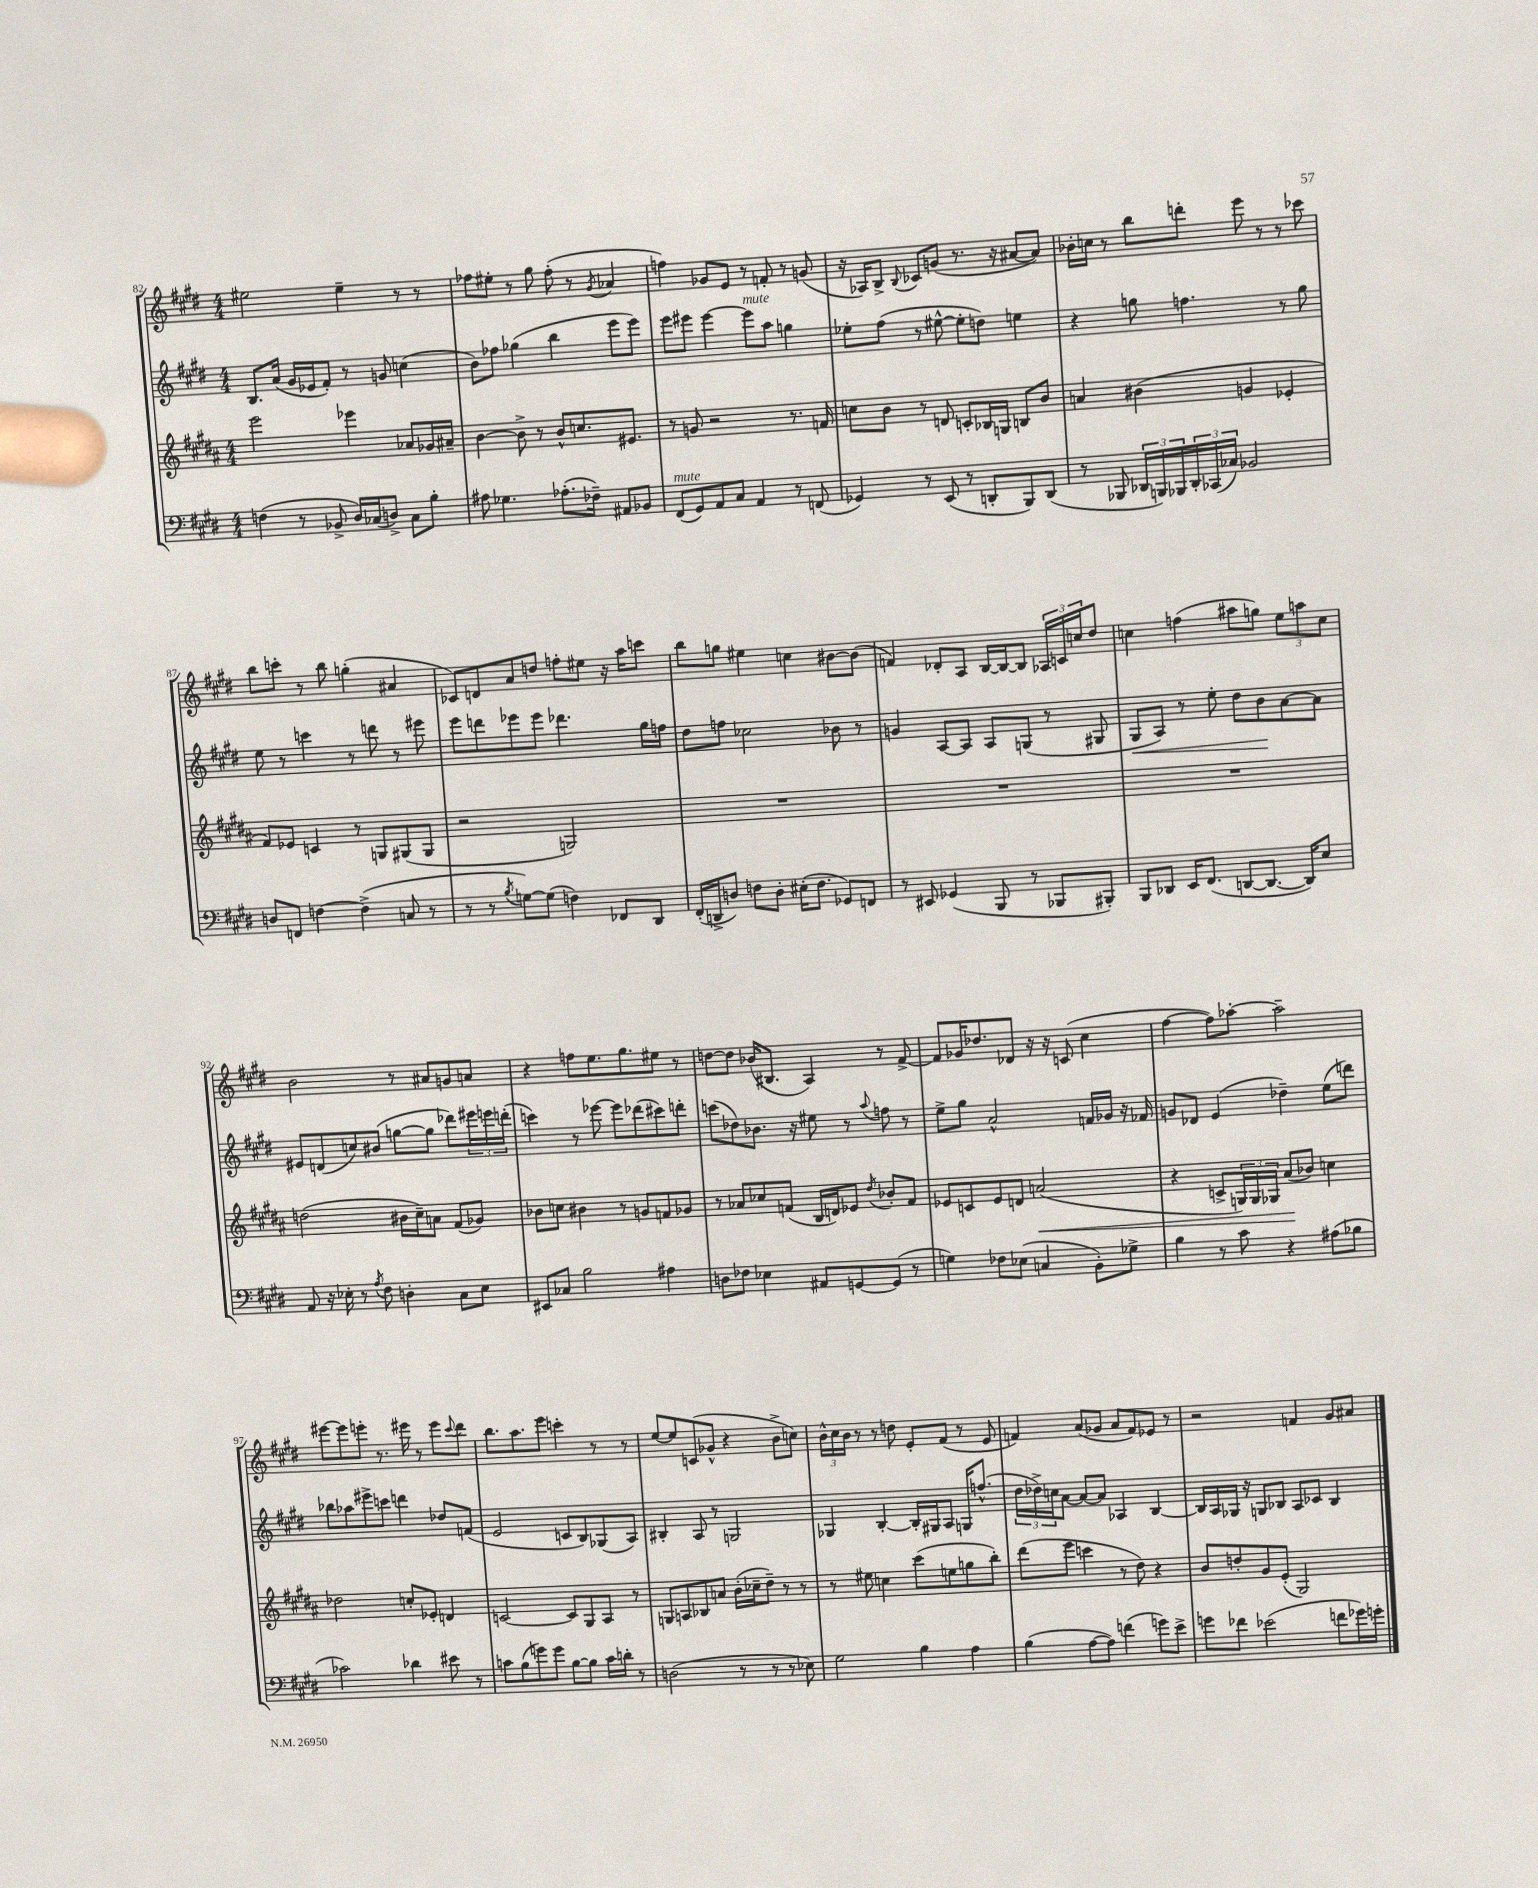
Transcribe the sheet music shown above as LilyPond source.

<<
\new StaffGroup <<
\new Staff = "s0" {
    \clef treble \key e \major \numericTimeSignature \time 4/4
    eis''2 eis''4-- r8 r8 |
    fes''8 eis''8-. r8 gis''8 fes''8-.( r8 \acciaccatura { gis'8 } aes'4 |
    f''4) ges'8 e'8 r8 f'8-. r8 g'8( |
    r16 aes16) b8-> \appoggiatura { b8 } ces'8 g'8( r8. r16 ais'8~ ais'8) |
    bes'16-. c''16 r8 b''8 d'''8-. e'''8 r8 r8 ces'''8 |
    b''8 c'''8-. r8 b''8 g''4-.( ais'4 |
    ces'8) d'8 a'8 d''8 f''8-. eis''8 r16 a''16 c'''8 |
    b''8 g''8 eis''4 c''4 bis'8~ bis'8( |
    f'4) des'8-. a8 b16~ b16~ b8 \tuplet 3/2 { aes16 c'16 c''16 } dis''8 |
    c''4 f''4( ais''8 g''8) \tuplet 3/2 { e''8 a''8 c''8 } |
    b'2 r8 ais'8 g'8 a'8 |
    r4 f''8 e''8. gis''8. eis''8 r8 |
    d''8~ d''8 bes'16( bis8. a4) r8 fis'8~-> |
    fis'8 ges'16 des''8. des'8 r16 r16 c'8( cis''4 |
    fis''4~ fis''8) aes''8~-. aes''2-- |
    eis'''8~ eis'''8 e'''8-. r8. eis'''16 r8 eis'''8 \appoggiatura { cis'''8 } dis'''8 |
    b''8. a''8. e'''8 c'''4-. r8 r8 |
    e''8~ e''8 c'8( ges'8-^ r4 b'8-> c''8) |
    \tuplet 3/2 { b'16-^ cis''16 b'16 } r8 r8 d''8 e'8-. fis'8( r8 e'8 |
    f'4) a'8( ges'8 a'8 f'8) ees'8 r8 |
    r2 f'4 gis'8 ais'8 \bar "|." |
}
\new Staff = "s1" {
    \clef treble \key e \major \numericTimeSignature \time 4/4
    b8. a'16( gis'16 ees'16 fis'8-.) r8 g'8 c''4( |
    b'8) fes''8 ges''4( b''4 e'''8 e'''8) |
    e'''8 eis'''8 eis'''4~ eis'''8^\markup { \italic "mute" } a''8 g''4 |
    ees''8-. fis''8( r8 eis''8~-^ eis''8-. d''8) e''4 |
    r4 g''8 f''4. r8 g''8 |
    e''8 r8 c'''4 r8 d'''8 r8 eis'''8 |
    e'''8 d'''8 ees'''8 ees'''8 des'''4. gis''16 f''16 |
    dis''8 f''8 ces''2 bes'8 r8 |
    g'4 a8~ a8 a8 g8( r8 gis8 |
    gis8\< a8) r8 e''8-. dis''8 b'8\! a'8~ a'8 |
    eis'8 d'8( c''8) bis'8( g''8~ g''8 des'''8) \tuplet 3/2 { eis'''16 e'''16 d'''16-.( } |
    c'''4) r8 ees'''8~ ees'''8 des'''8( cis'''8) d'''8-. |
    c'''8( des''8) bes'8. r16 eis''8 r8 \appoggiatura { a''8 } f''8 r8 |
    e''8-> gis''8 a'2-^ f'16 ges'16 r16 fes'16 |
    g'8 des'8 e'4( des''4--) e''8( d'''8) |
    bes''8 aes''8 eis'''8-> c'''8 d'''4 des''8 f'8( |
    e'2 c'8 b8) ges8( a8) |
    bis4-. a8 r8 g2 |
    ges4 b4~-. b16-. gis16 a8 g16 f''8.-^( |
    \tuplet 3/2 { dis''16 des''16->) c''16 } a'8~ a'8~ a'8 aes4 b4~ |
    b16 a16 ges16 r16 g8 bes8 a8 ces'8 bes4 \bar "|." |
}
\new Staff = "s2" {
    \clef treble \key b \major \numericTimeSignature \time 4/4
    e'''2 ees'''4 aes'8 ges'16 ais'16-- |
    b'4~ b'8-> r8 b'8-^ c''8. eis'8. |
    r8 g'8 r2 r8. f'16 |
    c''8 b'8 r8 d'8 c'8-. bes16 g16 b8 b'8 |
    a'4 bis'4( g'4 ees'4-. |
    fis'8) ees'8 c'4 r8 g8 gis8( gis8 |
    r2 g2) |
    R1 |
    R1 |
    R1 |
    d''2( bis'16 cis''16--) a'8 fis'8( ges'8) |
    bes'8 c''8 bis'4 r8 g'8 f'8 ges'8 |
    r8 aes'8 ces''8 f'8( b16 d'16) ees'8 \acciaccatura { dis''8 } bes'8-. f'8 |
    ees'8 c'8 ees'8 d'8 a'2\<( |
    r4 c'8-> \tuplet 3/2 { g16) g16 ges16 } ais'8\!( bes'8) c''4 |
    des''2 c''8-. ees'8-. d'4 |
    c'2~ c'8 gis8 ais8 r8 |
    g8 a8 bes8 a'8 b'16-.( ces''16-- dis''8--) r8 r8 |
    r8 eis''8 c''4 cis'''8( e''8 g''8 b''8-.) |
    dis'''8( e'''8 c'''4 r8 dis''8) r4 |
    b'8 d''8-. gis'8 e'8-.( gis2) \bar "|." |
}
\new Staff = "s3" {
    \clef bass \key e \major \numericTimeSignature \time 4/4
    f4( r8 bes,8-> dis16) ces16( d8->) ces8 b8-. |
    ais8 ges4. aes8.-.( fes16--) ais,8 bes,8 |
    fis,8^\markup { \italic "mute" }( gis,8) a,8 cis8 a,4 r8 f,8( |
    ges,4) r8 e,8( r8 d,8-. b,,8) d,8( |
    r8 bes,,8 \tuplet 3/2 { des,16 b,,16) bes,,16 } \tuplet 3/2 { des,16-. ces,16( ces16) } bes,2 |
    d8 f,8 f4~ f4->( c8 r8 |
    r8 r8 \acciaccatura { b8 } g8~) g8( f4) fes,8 dis,8 |
    fis,16-.( d,16-> d8) f8 d8-. eis16-.( f8. ges,8) f,8 |
    r8 eis,8 ges,4( b,,8 r8 bes,,8 bis,,8-.) |
    b,,8 des,8 e,16 fis,8.( d,8~ d,8.~ d,16) e8 |
    a,8 r16 ees16-. r8 \acciaccatura { a8 } fis8 d4-. cis8 ees8 |
    eis,8 ces8 b2 ais4 |
    d8 fes8 ees4 ais,8 g,8~ g,8( r8 |
    g4) fes8 ees8( c4 b,8-.) ges8-> |
    b4 r8 cis'8 r4 ais8( bes8 |
    ces'2) des'4 eis'8 r8 |
    c'8 b8( g'8) g'8 b8~ b8 c'16 d'16-. r8 |
    d2( r8 r8 r8 ees8) |
    gis2 b4 a4 |
    b4( a8~ a8) f'4( g'8) e'8-> |
    g'8 fes'8 ees'2( f'8 ges'16) g'16-. \bar "|." |
}
>>
>>
\layout { \context { \Score currentBarNumber = #82 } }
